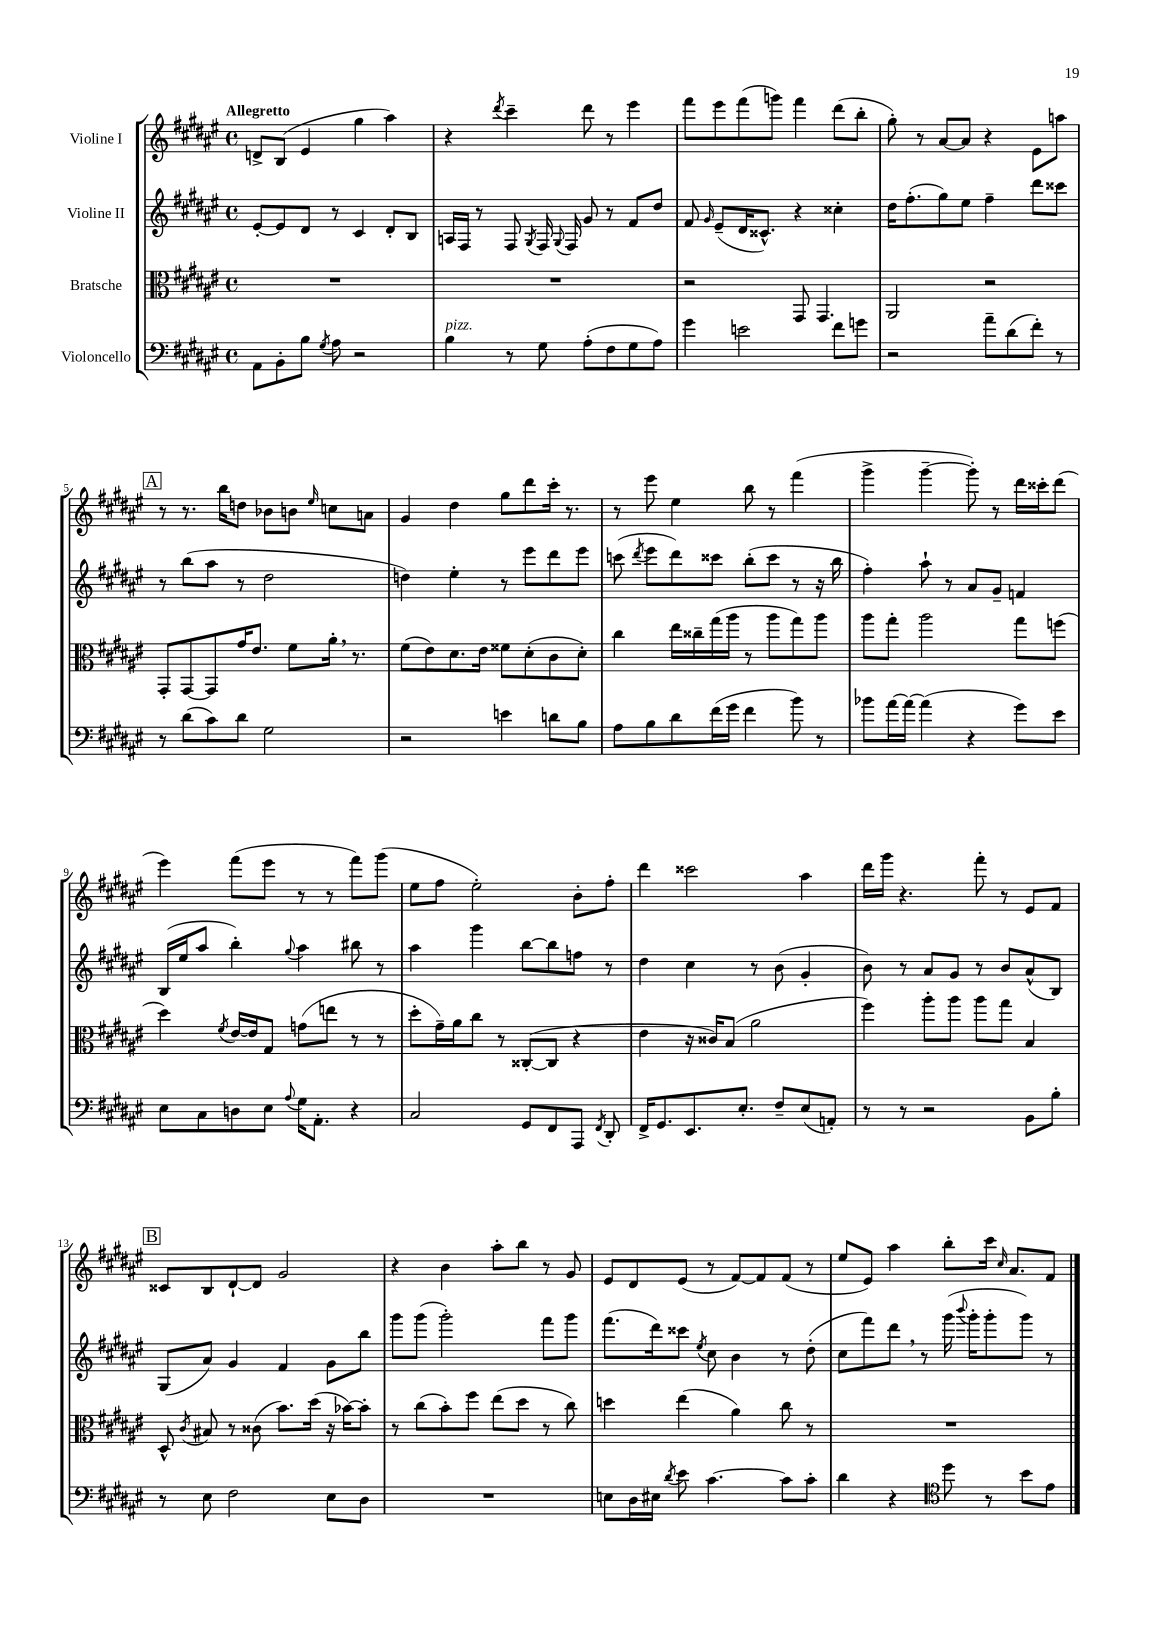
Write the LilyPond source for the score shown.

<<
\new StaffGroup <<
\new Staff = "s0" \with { instrumentName = "Violine I" } {
    \clef treble \key fis \major \defaultTimeSignature \time 4/4 \tempo "Allegretto"
    \autoBeamOff d'8[-> b8]( eis'4 gis''4 ais''4) |
    r4 \acciaccatura { dis'''8 } cis'''4-- dis'''8 r8 eis'''4 |
    fis'''8[ eis'''8 fis'''8( g'''8]) fis'''4 dis'''8[( b''8]-. |
    gis''8-.) r8 ais'8[~ ais'8] r4 eis'8[ a''8] |
    \mark \markup { \box "A" } r8 r8. b''16[ d''8] bes'8[ b'8] \grace { eis''16 } c''8[ a'8] |
    gis'4 dis''4 gis''8[ dis'''8 cis'''16]-. r8. |
    r8 eis'''8 eis''4 b''8 r8 fis'''4( |
    gis'''4-> gis'''4~-- gis'''8-.) r8 dis'''16[ cisis'''16-. dis'''8]( |
    eis'''4) fis'''8[( eis'''8] r8 r8 fis'''8[) gis'''8]( |
    eis''8[ fis''8] eis''2-.) b'8[-. fis''8]-. |
    dis'''4 cisis'''2 ais''4 |
    dis'''16[ gis'''16] r4. fis'''8-. r8 eis'8[ fis'8] |
    \mark \markup { \box "B" } cisis'8[ b8 dis'8~-! dis'8] gis'2 |
    r4 b'4 ais''8[-. b''8] r8 gis'8 |
    eis'8[ dis'8 eis'8]( r8 fis'8[~) fis'8 fis'8]( r8 |
    eis''8[ eis'8]) ais''4 b''8[-. cis'''16] \grace { cis''16 } ais'8.[ fis'8] \bar "|." |
}
\new Staff = "s1" \with { instrumentName = "Violine II" } {
    \clef treble \key fis \major \defaultTimeSignature \time 4/4
    \autoBeamOff eis'8[~-. eis'8 dis'8] r8 cis'4 dis'8[-. b8] |
    a16[ fis16] r8 fis8 \acciaccatura { gis8 } fis16 \appoggiatura { gis8 } fis16 gis'8 r8 fis'8[ dis''8] |
    fis'8 \grace { gis'16 } eis'8[--( dis'16 cisis'8.]-^) r4 cisis''4-. |
    dis''16[ fis''8.-.( gis''8) eis''8] fis''4-- dis'''8[ cisis'''8] |
    \mark \markup { \box "A" } r8 b''8[( ais''8] r8 dis''2 |
    d''4) eis''4-. r8 eis'''8[ dis'''8 eis'''8] |
    c'''8( \acciaccatura { dis'''8 } eis'''8[ dis'''8) cisis'''8] b''8[-.( cisis'''8] r8 r16 b''16 |
    fis''4-.) ais''8-! r8 ais'8[ gis'8]-- f'4 |
    b16[( eis''16 ais''8] b''4-.) \appoggiatura { gis''8 } ais''4 bis''8 r8 |
    ais''4 gis'''4 b''8[~ b''8 f''8] r8 |
    dis''4 cis''4 r8 b'8( gis'4-. |
    b'8) r8 ais'8[ gis'8] r8 b'8[ ais'8-^( b8]) |
    \mark \markup { \box "B" } gis8[( ais'8]) gis'4 fis'4 gis'8[ b''8] |
    gis'''8[ gis'''8]( gis'''2-.) fis'''8[ gis'''8] |
    fis'''8.[( dis'''16) cisis'''8] \acciaccatura { eis''8 } cis''8 b'4 r8 dis''8-.( |
    cis''8[ fis'''8) dis'''8] \breathe r8 gis'''16( \appoggiatura { b'''8 } gis'''16[-. gis'''8-. gis'''8]) r8 \bar "|." |
}
\new Staff = "s2" \with { instrumentName = "Bratsche" } {
    \clef alto \key fis \major \defaultTimeSignature \time 4/4
    \autoBeamOff R1 |
    R1 |
    r2 gis,8 gis,4. |
    ais,2 r2 |
    \mark \markup { \box "A" } gis,8[-. gis,8~ gis,8 gis'16 eis'8.] fis'8[ ais'16]-. \breathe r8. |
    fis'8[( eis'8) dis'8. eis'16] fisis'8[ dis'8-.( cis'8 dis'8]-.) |
    cis''4 eis''16[ cisis''16-- gis''16( ais''16] r8 ais''8[ gis''8) ais''8] |
    ais''8[ gis''8]-. ais''2 gis''8[ f''8]( |
    dis''4) \acciaccatura { fis'8 } eis'16[~ eis'16 gis8] g'8[( e''8] r8 r8 |
    dis''8[-. gis'16--) ais'16 cis''8] r8 cisis8[~-.( cisis8] r4 |
    eis'4 r16 cisis'16[) b8]( ais'2 |
    fis''4) ais''8[-. ais''8] ais''8[ gis''8] b4 |
    \mark \markup { \box "B" } dis8-^ \acciaccatura { cis'8 } bis8 r8 cisis'8( b'8.[) dis''16]( r16 bes'16[~) bes'8]-. |
    r8 cis''8[( b'8-.) fis''8] eis''8[( dis''8] r8 cis''8) |
    d''4 eis''4( ais'4) cis''8 r8 |
    R1 \bar "|." |
}
\new Staff = "s3" \with { instrumentName = "Violoncello" } {
    \clef bass \key fis \major \defaultTimeSignature \time 4/4
    \autoBeamOff ais,8[ b,8-. b8] \acciaccatura { gis8 } ais8 r2 |
    b4^\markup { \italic "pizz." } r8 gis8 ais8[-.( fis8 gis8 ais8]) |
    gis'4 e'2 fis'8[ g'8] |
    r2 ais'8[-- dis'8( fis'8]-.) r8 |
    \mark \markup { \box "A" } r8 dis'8[( cis'8) dis'8] gis2 |
    r2 e'4 d'8[ b8] |
    ais8[ b8 dis'8 fis'16( gis'16] fis'4 b'8) r8 |
    bes'8[ ais'16~ ais'16]~ ais'4( r4 gis'8[) eis'8] |
    eis8[ cis8 d8 eis8] \appoggiatura { ais8 } gis16[ ais,8.]-. r4 |
    cis2 gis,8[ fis,8 ais,,8] \acciaccatura { fis,8 } dis,8-. |
    fis,16[-> gis,8. eis,8. eis8.]-. fis8[-- eis8( a,8]-.) |
    r8 r8 r2 b,8[ b8]-. |
    \mark \markup { \box "B" } r8 eis8 fis2 eis8[ dis8] |
    R1 |
    e8[ dis16 eis16] \acciaccatura { dis'8 } eis'8 cis'4.~ cis'8[ cis'8]-. |
    dis'4 r4 \clef tenor dis''8 r8 b'8[ eis'8] \bar "|." |
}
>>
>>
